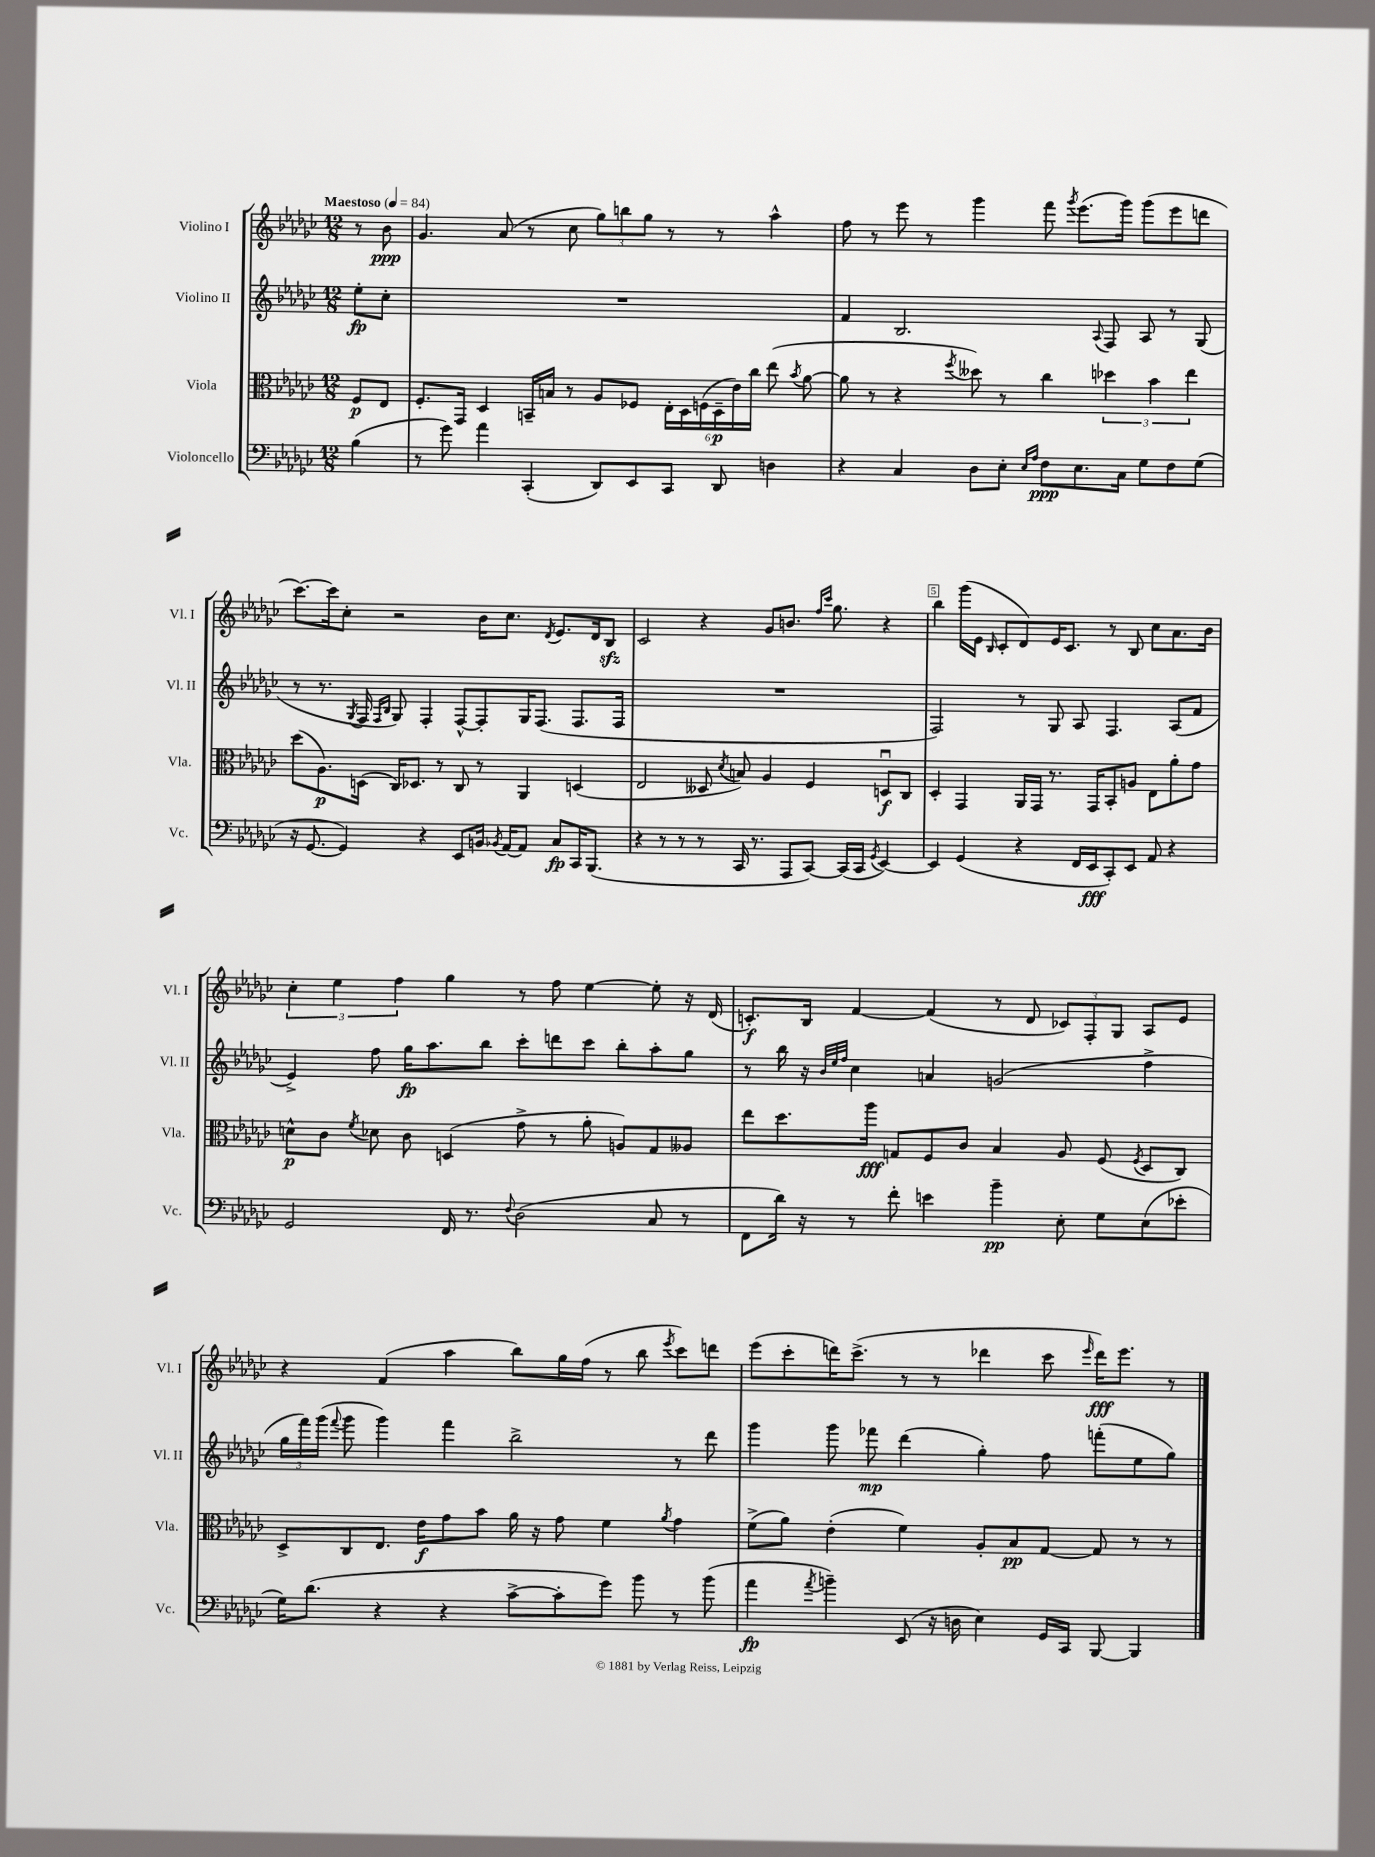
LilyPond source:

<<
\new StaffGroup <<
\new Staff = "s0" \with { instrumentName = "Violino I" shortInstrumentName = "Vl. I" } {
    \clef treble \key ges \major \numericTimeSignature \time 12/8 \partial 4 \tempo "Maestoso" 4 = 84
    \autoBeamOff r8 bes'8\ppp |
    ges'4. aes'8( r8 ces''8 \tuplet 3/2 { ges''8[) b''8 ges''8] } r8 r8 aes''4-^ |
    f''8 r8 ees'''8 r8 ges'''4 f'''8 \acciaccatura { ges'''8 } ees'''8.[( ges'''16]) ges'''8[( ees'''8 d'''8] |
    ces'''8.[~) ces'''16 ces''8]-. r2 bes'16[ ces''8.] \acciaccatura { des'8 } ees'8.[ des'16 bes8]\sfz |
    ces'2 r4 ges'8[ b'8.] \grace { f''16[ ces'''16] } ges''8. r4 |
    bes''4 ges'''16[( ees'16] \grace { bes16 } ces'8[-. des'8) ees'16 ces'8.] r8 bes8 ces''8[ aes'8. bes'16] |
    \tuplet 3/2 { ces''4-. ees''4 f''4 } ges''4 r8 f''8 ees''4~ ees''8-. r16 des'16( |
    c'8.[-.\f) bes16] f'4~ f'4( r8 des'8 \tuplet 3/2 { ces'8[) f8-. ges8] } aes8[ ees'8] |
    r4 f'4( aes''4 bes''8[) ges''16 f''16]( r8 bes''8 \acciaccatura { ees'''8 } ces'''8[) d'''8] |
    ees'''8[( ces'''8-. d'''16) ces'''8.]->( r8 r8 des'''4 ces'''8 \grace { ees'''16 } des'''16[\fff) ees'''8.] r8 \bar "|." |
}
\new Staff = "s1" \with { instrumentName = "Violino II" shortInstrumentName = "Vl. II" } {
    \clef treble \key ges \major \numericTimeSignature \time 12/8 \partial 4
    \autoBeamOff ees''8[-.\fp ces''8]-. |
    R1. |
    f'4 bes2. \appoggiatura { aes8 } f8 aes8 r8 ges8( |
    r8 r8. \acciaccatura { ges8 } f16 \grace { f16[ bes16] } ges8) f4-. f8[~-^ f8-. ges16 f8.]( f8.[ f16] |
    R1. |
    f2) r8 ges8 aes8 f4. aes8[( f'8] |
    ees'4->) f''8 ges''16[\fp aes''8. bes''8] ces'''8[-. d'''8 ces'''8] bes''8[-. aes''8-. ges''8] |
    r8 bes''16 r16 \grace { bes'32[ ees''32 f''32] } ces''4 a'4 g'2( f''4-> |
    \tuplet 3/2 { ges''16[ f'''16) ges'''16]( } \appoggiatura { f'''8 } ges'''8 ges'''4) f'''4 bes''2-> r8 des'''8 |
    ges'''4 ges'''8 fes'''8\mp des'''4( ges''4-.) f''8 f'''8[-.( ees''8 ges''8]) \bar "|." |
}
\new Staff = "s2" \with { instrumentName = "Viola" shortInstrumentName = "Vla." } {
    \clef alto \key ges \major \numericTimeSignature \time 12/8 \partial 4
    \autoBeamOff f8[\p ees8] |
    f8.[-. ges,16] des4 b,16[-- b16] r8 aes8[ fes8] \tuplet 6/4 { ees16[-. des16 f16( des16--\p ees'16) ces''16] } ees''8( \acciaccatura { bes'8 } aes'8~ |
    aes'8 r8 r4 \acciaccatura { f''8 } deses''8) r8 ces''4 \tuplet 3/2 { des''4 bes'4 ees''4 } |
    des''8[( aes8.\p) d16]( ces16[) des8.] r8 ces8 r8 aes,4 d4( |
    ees2 deses8 \acciaccatura { des'8 } b8) aes4 f4 d8[\downbow\f ces8] |
    des4-. ges,4 aes,16[ ges,16] r8. ges,16[ bes,8-. a8] ees8[ aes'8-. ges'8] |
    d'8[-^\p ces'8] \acciaccatura { f'8 } des'8 ces'8 d4( ges'8-> r8 aes'8-. a8[) ges8 aeses8] |
    ees''8[ des''8. aes''16]\fff g8[ f8 ces'8] bes4 aes8 f8( \acciaccatura { f8 } des8[ ces8]) |
    des8[-> ces8 ees8.] ees'16[\f ges'8 bes'8] aes'16 r16 ges'8 f'4 \acciaccatura { aes'8 } ges'4 |
    f'8[->( aes'8]) ees'4-.( f'4) aes8[-. bes8\pp ges8]~ ges8 r8 r8 \bar "|." |
}
\new Staff = "s3" \with { instrumentName = "Violoncello" shortInstrumentName = "Vc." } {
    \clef bass \key ges \major \numericTimeSignature \time 12/8 \partial 4
    \autoBeamOff bes4( |
    r8 ges'8) aes'4 ces,4-.( des,8[) ees,8 ces,8] des,8 d4 |
    r4 ces4 des8[ ees8]-. \grace { ees16[ aes16] } f8[\ppp ees8. ces16] ges8[ f8 ges8]( |
    r16 ges,8.~ ges,4) r4 ees,8[ b,16] \acciaccatura { bes,8 } aes,16[~ aes,8] ces8[\fp ces,16 bes,,8.]( |
    r4 r8 r8 r8 ces,16 r8. aes,,8[ ces,8]~) ces,16[( ces,16] \acciaccatura { ges,8 } ees,4~) |
    ees,4 ges,4( r4 f,16[ ees,16\fff ces,8-.) ees,8] aes,8 r4 |
    ges,2 f,16 r8. \appoggiatura { f8 } des2( ces8 r8 |
    f,8[ des'16]) r16 r8 f'8-. e'4 bes'4--\pp ees8-. ges8[ ees8( ees'8]-. |
    ges16[) des'8.]( r4 r4 ces'8[~-> ces'8-. ges'8]) bes'8 r8 bes'8( |
    aes'4\fp \acciaccatura { aes'8 } b'4--) ees,8( r16 d16 ees4) ges,16[ ces,16] bes,,8~ bes,,4 \bar "|." |
}
>>
>>
\layout { \context { \Score \override BarNumber.break-visibility = ##(#f #t #t) barNumberVisibility = #(every-nth-bar-number-visible 5) \override BarNumber.stencil = #(make-stencil-boxer 0.1 0.3 ly:text-interface::print) } }
